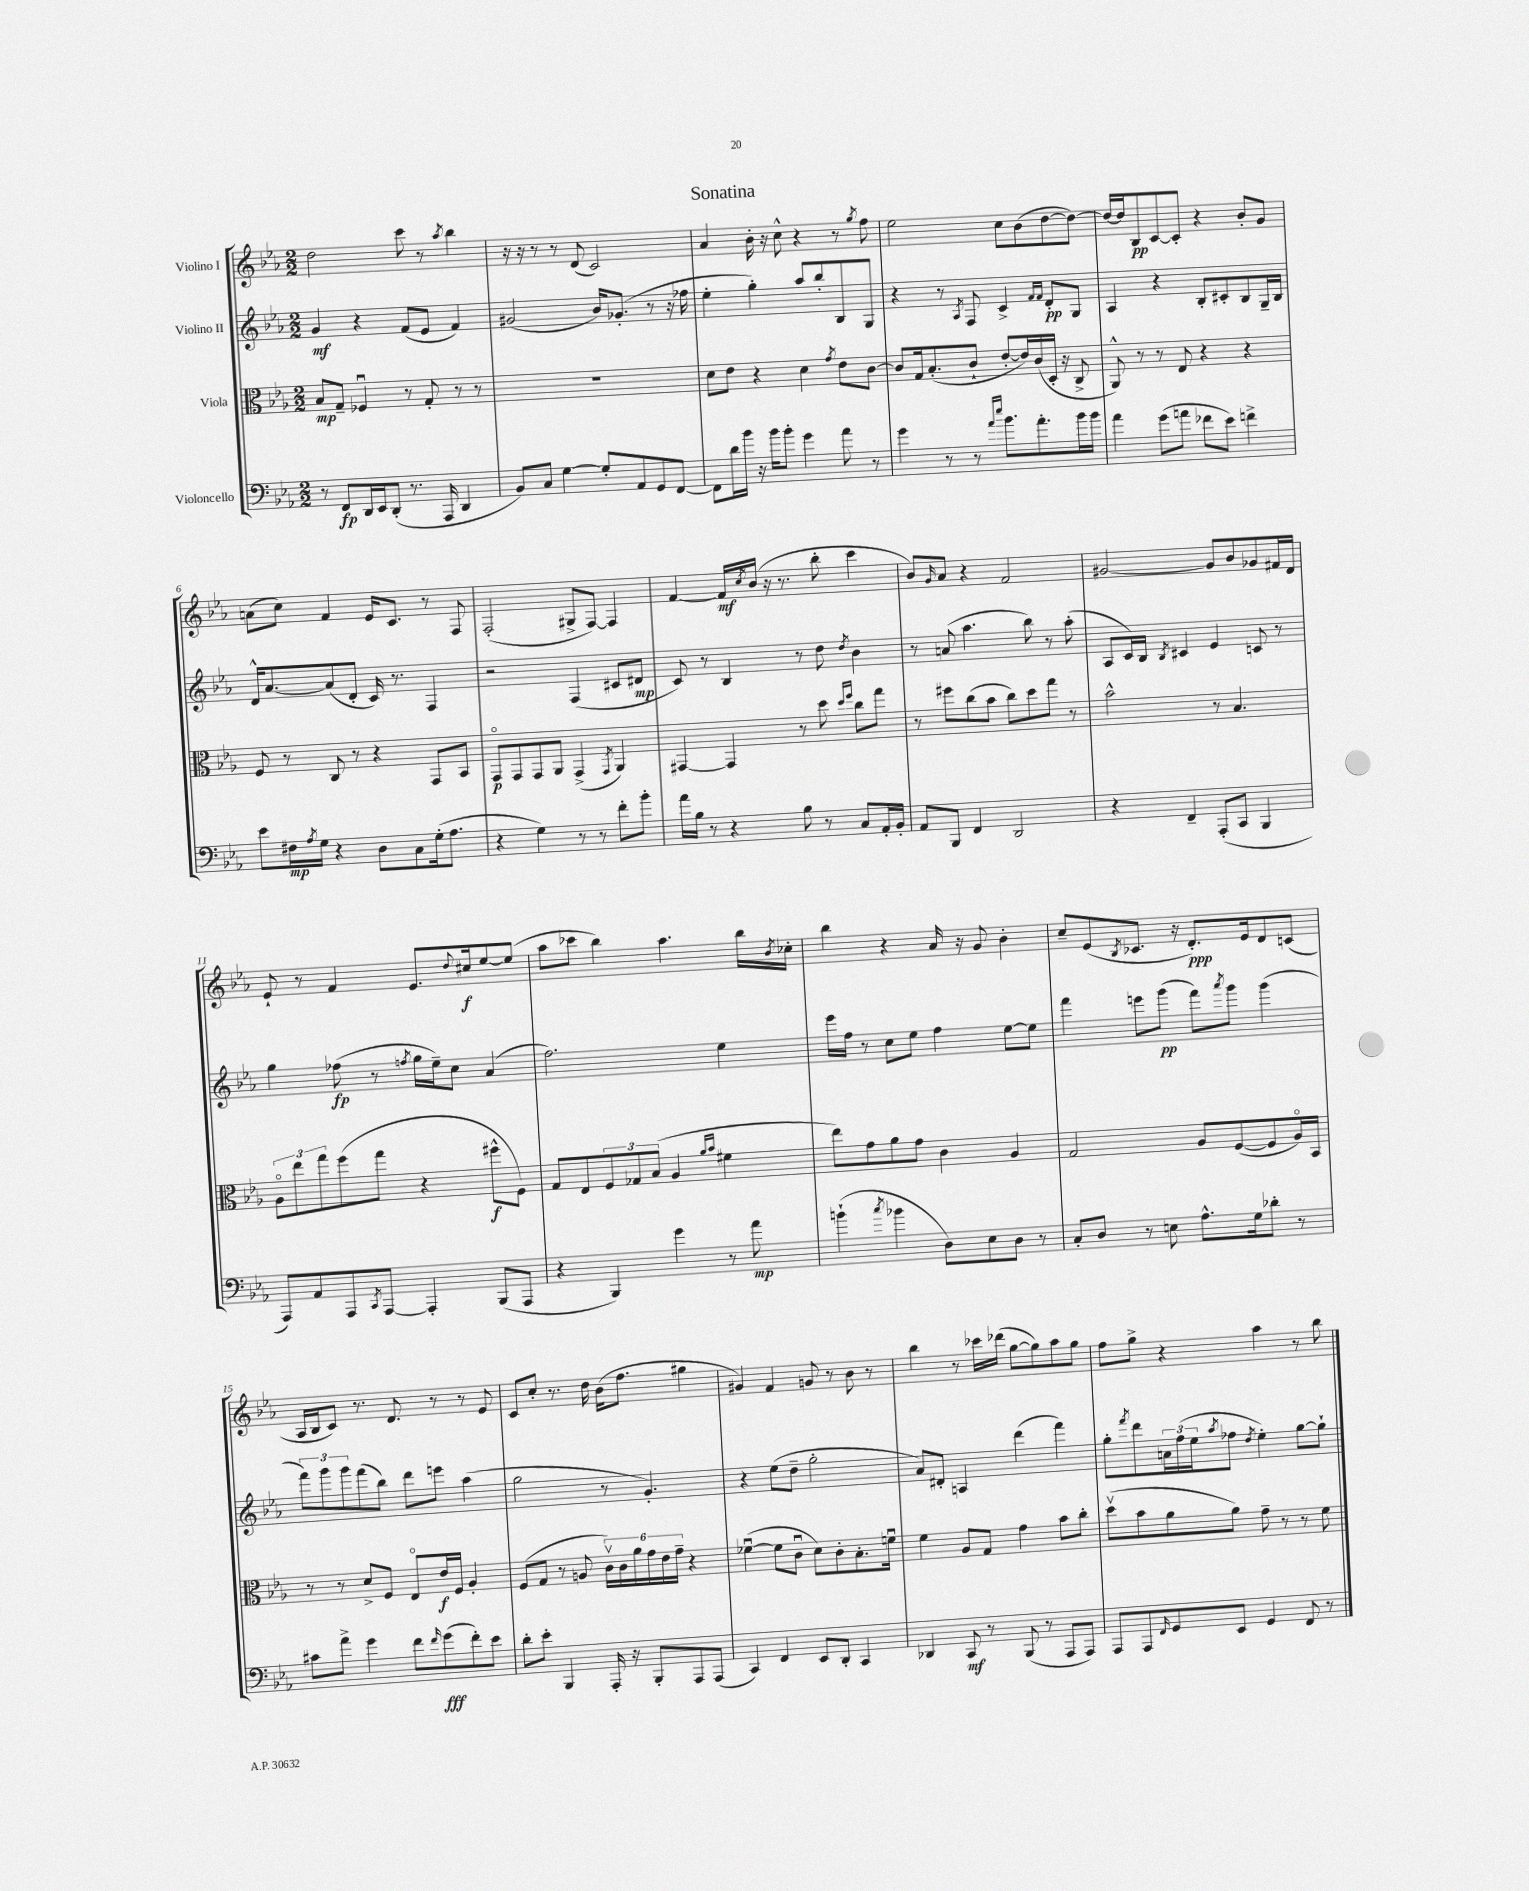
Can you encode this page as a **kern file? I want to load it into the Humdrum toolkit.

**kern	**dynam	**kern	**dynam	**kern	**dynam	**kern	**dynam
*part4	*part4	*part3	*part3	*part2	*part2	*part1	*part1
*staff4	*staff4	*staff3	*staff3	*staff2	*staff2	*staff1	*staff1
*I"Violoncello	*	*I"Viola	*	*I"Violino II	*	*I"Violino I	*
*clefF4	*	*clefC3	*	*clefG2	*	*clefG2	*
*k[b-e-a-]	*	*k[b-e-a-]	*	*k[b-e-a-]	*	*k[b-e-a-]	*
*M2/2	*	*M2/2	*	*M2/2	*	*M2/2	*
=1	=1	=1	=1	=1	=1	=1	=1
8r	.	8B-/L	mp	4g/	mf	2dd\	.
8FF/L	fp	8G~/J	.	.	.	.	.
16DD/L	.	4F-Xu/	.	4r	.	.	.
16EE-/J	.	.	.	.	.	.	.
(8DD'/J	.	.	.	.	.	.	.
8.r	.	8r	.	(8f/L	.	8ccc\	.
.	.	8G'/	.	8e-/J	.	8r	.
16AAA-/	.	.	.	.	.	.	.
.	.	.	.	.	.	8qaa-/	.
4DD/	.	8r	.	4f/)	.	4bb-\	.
.	.	8r	.	.	.	.	.
=2	=2	=2	=2	=2	=2	=2	=2
8BB-/L)	.	1r	.	(2g#X/	.	16r	.
.	.	.	.	.	.	16r	.
8C/J	.	.	.	.	.	8r	.
[4G\	.	.	.	.	.	8r	.
.	.	.	.	.	.	(8d/	.
8G'/L]	.	.	.	16b-/KL)	.	2c/)	.
.	.	.	.	(8.g-X'/J	.	.	.
8AA-/	.	.	.	.	.	.	.
8GG/	.	.	.	8r	.	.	.
[8FF/J	.	.	.	16r	.	.	.
.	.	.	.	16ff-X\	.	.	.
=3	=3	=3	=3	=3	=3	=3	=3
8FF\L]	.	8d\L	.	4ee-'\	.	4a-/	.
16d\L	.	8e-\J	.	.	.	.	.
16b-\JJ	.	.	.	.	.	.	.
16r	.	4r	.	4gg'\)	.	16b-'\	.
16b-\KL	.	.	.	.	.	16r	.
8b-'\J	.	.	.	.	.	8cc^^\	.
4g\	.	4d\	.	8aa-/L	.	4r	.
.	.	.	.	8bb-'/	.	.	.
.	.	8qg/	.	.	.	.	.
8a-\	.	8e-\L	.	8B-/	.	8r	.
.	.	.	.	.	.	8qgg/	.
8r	.	[8c\J	.	8G/J	.	8ff\	.
=4	=4	=4	=4	=4	=4	=4	=4
4g\	.	8c/L]	.	4r	.	2ee-\	.
.	.	16G/k	.	.	.	.	.
.	.	(8.B-'/	.	.	.	.	.
8r	.	.	.	8r	.	.	.
.	.	.	.	8qA-/	.	.	.
8r	.	8c`/J	.	8F/	.	.	.
16qqa-/LL	.	.	.	.	.	.	.
16qqee-/JJ	.	.	.	.	.	.	.
8.b-\L	.	[8e-'/L	.	4c^/	.	8cc\L	.
.	.	16e-/L])	.	.	.	(8b-\	.
8.a-'\	.	(16c/	.	.	.	.	.
.	.	.	.	16qqf/LL	.	.	.
.	.	.	.	16qqf/JJ	.	.	.
.	.	16D'/JJ	.	8d'/L	pp	[8dd\	.
.	.	16r	.	.	.	.	.
16b-\L	.	8C^/	.	8G/J	.	8dd\J_)	.
16b-\JJ	.	.	.	.	.	.	.
=5	=5	=5	=5	=5	=5	=5	=5
4a-\	.	8AA-^^/)	.	4A-/	.	16dd/LL_	.
.	.	.	.	.	.	16dd/J]	.
.	.	8r	.	.	.	8B-/	pp
(8g\L	.	8r	.	4r	.	[8c/	.
8an\J	.	8E-/	.	.	.	8c'/J]	.
8f-X\L	.	4r	.	8B-'/L	.	4r	.
8e-\J)	.	.	.	8c#X'/	.	.	.
4fn^\	.	4r	.	8B-/	.	8b-'/L	.
.	.	.	.	16G~/L	.	8g/J	.
.	.	.	.	16B-/JJ	.	.	.
!!LO:LB:g=z
=6	=6	=6	=6	=6	=6	=6	=6
8e-\L	.	8F/	.	16d^^/KL	.	(8an\L	.
.	.	.	.	[8.a-/	.	.	.
16F#X\L	mp	8r	.	.	.	8cc\J)	.
8qA-/	.	.	.	.	.	.	.
16G\JJ	.	.	.	.	.	.	.
4r	.	8C/	.	(8a-/]	.	4f/	.
.	.	8r	.	8d'/J	.	.	.
8D\L	.	4r	.	16c/)	.	16e-/KL	.
.	.	.	.	8.r	.	8.c/J	.
8C\	.	.	.	.	.	.	.
(16G'\k	.	8GG/L	.	4F/	.	8r	.
8.A-\J	.	.	.	.	.	.	.
.	.	8BB-/J	.	.	.	8F/	.
=7	=7	=7	=7	=7	=7	=7	=7
4r	.	8GG/L	p	2r	.	(2F'/	.
.	.	8GG/	.	.	.	.	.
4G\)	.	8GG/	.	.	.	.	.
.	.	8AA-/J	.	.	.	.	.
8r	.	(4GG^/	.	(4F/	.	8G#X^/L	.
8r	.	.	.	.	.	[8F/J)	.
.	.	8qGG/	.	.	.	.	.
8f'\L	.	4AA-/)	.	8c#X/L	.	4F/]	.
8b-'\J	.	.	.	8d#X/J	mp	.	.
=8	=8	=8	=8	=8	=8	=8	=8
16a-\LL	.	[4GG#X/	.	8c/)	.	[4f/	.
16B-\JJ	.	.	.	.	.	.	.
8r	.	.	.	8r	.	.	.
4r	.	4GG#/]	.	4B-/	.	16f/LL]	mf
.	.	.	.	.	.	8qcc/	.
.	.	.	.	.	.	(16b-/JJ	.
.	.	.	.	.	.	16r	.
.	.	.	.	.	.	8.r	.
8B-\	.	8r	.	8r	.	.	.
8r	.	8dd\	.	8dd\	.	8bb-'\	.
.	.	16qqdd/LL	.	.	.	.	.
.	.	16qqff/JJ	.	8qdd/	.	.	.
8C/L	.	8cc\L	.	4b-\	.	4ccc\	.
16AA-'/L	.	8gg\J	.	.	.	.	.
16BB-'/JJ	.	.	.	.	.	.	.
=9	=9	=9	=9	=9	=9	=9	=9
8AA-/L	.	8r	.	8r	.	8b-/L)	.
.	.	.	.	.	.	16qqg/	.
8BBB-/J	.	8ff#X\L	.	(8an/	.	8a-/J	.
4FF/	.	(8cc\	.	4.aa-\	.	4r	.
.	.	8b-\J	.	.	.	.	.
2DD/	.	8cc\L)	.	.	.	2f/	.
.	.	8dd\	.	8bb-\)	.	.	.
.	.	8gg\J	.	8r	.	.	.
.	.	8r	.	(8aa-'\	.	.	.
=10	=10	=10	=10	=10	=10	=10	=10
4r	.	2b-^^\	.	8A-/L	.	[2g#X/	.
.	.	.	.	16c/L)	.	.	.
.	.	.	.	16B-/JJ	.	.	.
.	.	.	.	8qB-/	.	.	.
4FF~/	.	.	.	4c#X/	.	.	.
(8AAA-'/L	.	8r	.	4e-/	.	8g#/L]	.
8CC/J	.	4.B-/	.	.	.	8b-/	.
4BBB-/	.	.	.	8cn/	.	8g-X/	.
.	.	.	.	8r	.	16f#X/L	.
.	.	.	.	.	.	16d/JJ	.
!!LO:LB:g=z
=11	=11	=11	=11	=11	=11	=11	=11
8AAA-/L)	.	12A-\L	.	4gg\	.	8e-`/	.
.	.	12ee-\	.	.	.	.	.
8AA-/	.	.	.	.	.	8r	.
.	.	12gg\	.	.	.	.	.
8AAA-/	.	(8ff\	.	(8ff-X\	fp	4f/	.
8qCC/	.	.	.	.	.	.	.
[8AAA-/J	.	8gg\J	.	8r	.	.	.
.	.	.	.	8qffn/	.	.	.
4AAA-'/]	.	4r	.	16gg\LL	.	8.e-/L	.
.	.	.	.	16ee-~\J)	.	.	.
.	.	.	.	8cc\J	.	.	.
.	.	.	.	.	.	8qqdd/	.
.	.	.	.	.	.	16cc#X/k	f
(8BBB-/L	.	8ff#X^^\L	f	(4a-/	.	[8ee-/	.
8AAA-/J	.	8F\J)	.	.	.	(8ee-/J]	.
=12	=12	=12	=12	=12	=12	=12	=12
4r	.	8G/L	.	2.ff\)	.	8aa-\L	.
.	.	8E-/	.	.	.	8ccc-X\J	.
4BBB-/)	.	12F/	.	.	.	4bb-\)	.
.	.	12G-X/	.	.	.	.	.
.	.	(12B-/J	.	.	.	.	.
4g\	.	4A-/	.	.	.	4.aa-\	.
.	.	16qqa-/LL	.	.	.	.	.
.	.	16qqb-/JJ	.	.	.	.	.
8r	.	4f#X\	.	4ee-\	.	.	.
8a-\	mp	.	.	.	.	16bb-\LL	.
.	.	.	.	.	.	8qb-/	.
.	.	.	.	.	.	16cc-X'\JJ	.
=13	=13	=13	=13	=13	=13	=13	=13
(4bn`\	.	8ee-\L)	.	16eee-\LL	.	4bb-\	.
.	.	.	.	16ff\JJ	.	.	.
.	.	8g\	.	8r	.	.	.
8qcc/	.	.	.	.	.	.	.
4b-X\	.	8a-\	.	8cc\L	.	4r	.
.	.	8g\J	.	8ee-\J	.	.	.
8D\L)	.	4c\	.	4ff\	.	16a-/	.
.	.	.	.	.	.	16r	.
8E-\	.	.	.	.	.	8g/	.
8D\J	.	4A-/	.	[8ee-\L	.	4b-'\	.
8r	.	.	.	8ee-\J]	.	.	.
=14	=14	=14	=14	=14	=14	=14	=14
8C'/L	.	2G/	.	4fff\	.	8cc~/L	.
8D/J	.	.	.	.	.	(8e-/	.
.	.	.	.	.	.	8qB-/	.
8r	.	.	.	8eeen\L	.	8.c-X/J	.
8En\	.	.	.	(8ggg\J	pp	.	.
.	.	.	.	.	.	16r	.
8.A-^^\L	.	8A-/L	.	8fff\L)	.	8.d'/L)	ppp
.	.	.	.	8qaaa-/	.	.	.
.	.	([8F/	.	8ggg\J	.	.	.
16G\k	.	.	.	.	.	16e-/k	.
8d-X'\J	.	8F/]	.	(4ggg\	.	8d/	.
8r	.	16A-/L)	.	.	.	(8cn/J	.
.	.	16BB-/JJ	.	.	.	.	.
!!LO:LB:g=z
=15	=15	=15	=15	=15	=15	=15	=15
8c#X\L	.	8r	.	12fff\L)	.	16A-/LL	.
.	.	.	.	.	.	16B-/J	.
.	.	.	.	12ggg\	.	.	.
8a-^\J	.	8r	.	.	.	8c/J)	.
.	.	.	.	12ggg\	.	.	.
4g\	.	8d^/L	.	(8fff\	.	8.r	.
.	.	8F/J	.	8bb-\J)	.	.	.
.	.	.	.	.	.	8.d/	.
8f\L	.	8E-/L	.	8ddd\L	.	.	.
16qqf/	.	.	.	.	.	.	.
(8g\	fff	16e-/L	f	8eeen\J	.	8r	.
.	.	16F/JJ	.	.	.	.	.
8f'\)	.	4A-'/	.	(4aa-\	.	8r	.
8e-\J	.	.	.	.	.	8e-/	.
=16	=16	=16	=16	=16	=16	=16	=16
8d'\L	.	(8F/L	.	2gg\	.	8c/L	.
8e-'\J	.	8G/J	.	.	.	8cc'/J	.
4BBB-/	.	8r	.	.	.	8.r	.
.	.	8An/	.	.	.	.	.
.	.	.	.	.	.	16dd\	.
16AAA-'/	.	24cv\LL)	.	8r	.	(16b-\KL	.
.	.	24c\	.	.	.	.	.
16r	.	.	.	.	.	8.ff\J	.
.	.	24a-\	.	.	.	.	.
8BBB-'/L	.	24g\	.	4.g'/)	.	.	.
.	.	24e-\	.	.	.	.	.
.	.	24g~\JJ	.	.	.	.	.
8AAA-/	.	4r	.	.	.	4gg#X\	.
(8AAA-/J	.	.	.	.	.	.	.
=17	=17	=17	=17	=17	=17	=17	=17
4CC/)	.	([4f-Xu\	.	4r	.	4g#X/)	.
4FF/	.	8f-\L]	.	(8ee-\L	.	4f/	.
.	.	8cu\J	.	8dd~\J	.	.	.
8EE-/L	.	8d\L)	.	2gg'\	.	8gn/	.
8DD'/J	.	8c'\	.	.	.	8r	.
4CC/	.	8.B-'\	.	.	.	8b-\	.
.	.	.	.	.	.	8r	.
.	.	16fnu\Jk	.	.	.	.	.
=18	=18	=18	=18	=18	=18	=18	=18
4DD-X/	.	4f\	.	8a-/L)	.	4bb-\	.
.	.	.	.	8d#X'/J	.	.	.
8CC/	mf	8A-/L	.	4An/	.	8r	.
8r	.	8G/J	.	.	.	16ccc-X\LL	.
.	.	.	.	.	.	(16ddd-X\JJ	.
(8BBB-/	.	4g\	.	(4ddd\	.	[8gg\L	.
8r	.	.	.	.	.	8gg\])	.
8AAA-/L	.	8b-\L	.	4fff\)	.	8aa-\	.
8AAA-/J)	.	8cc'\J	.	.	.	8gg\J	.
=19	=19	=19	=19	=19	=19	=19	=19
8AAA-/L	.	(8ddv\L	.	8gg'\L	.	8ff\L	.
.	.	.	.	8qfff/	.	.	.
8AAA-/	.	8b-\	.	8ddd\	.	8gg^\J	.
16qqFF/	.	.	.	.	.	.	.
8GG/	.	8a-\	.	24an\L	.	4r	.
.	.	.	.	(24ff\	.	.	.
.	.	.	.	24ee-\J	.	.	.
.	.	.	.	8qaa-/	.	.	.
8EE-/J	.	8a-\J)	.	8ff-X\J	.	.	.
.	.	.	.	8qdd/	.	.	.
4GG/	.	8g~\	.	4ee-'\)	.	4aa-\	.
.	.	8r	.	.	.	.	.
8FF/	.	8r	.	[8gg\L	.	8r	.
8r	.	8f\	.	8gg`\J]	.	8bb-\	.
==	==	==	==	==	==	==	==
*-	*-	*-	*-	*-	*-	*-	*-
